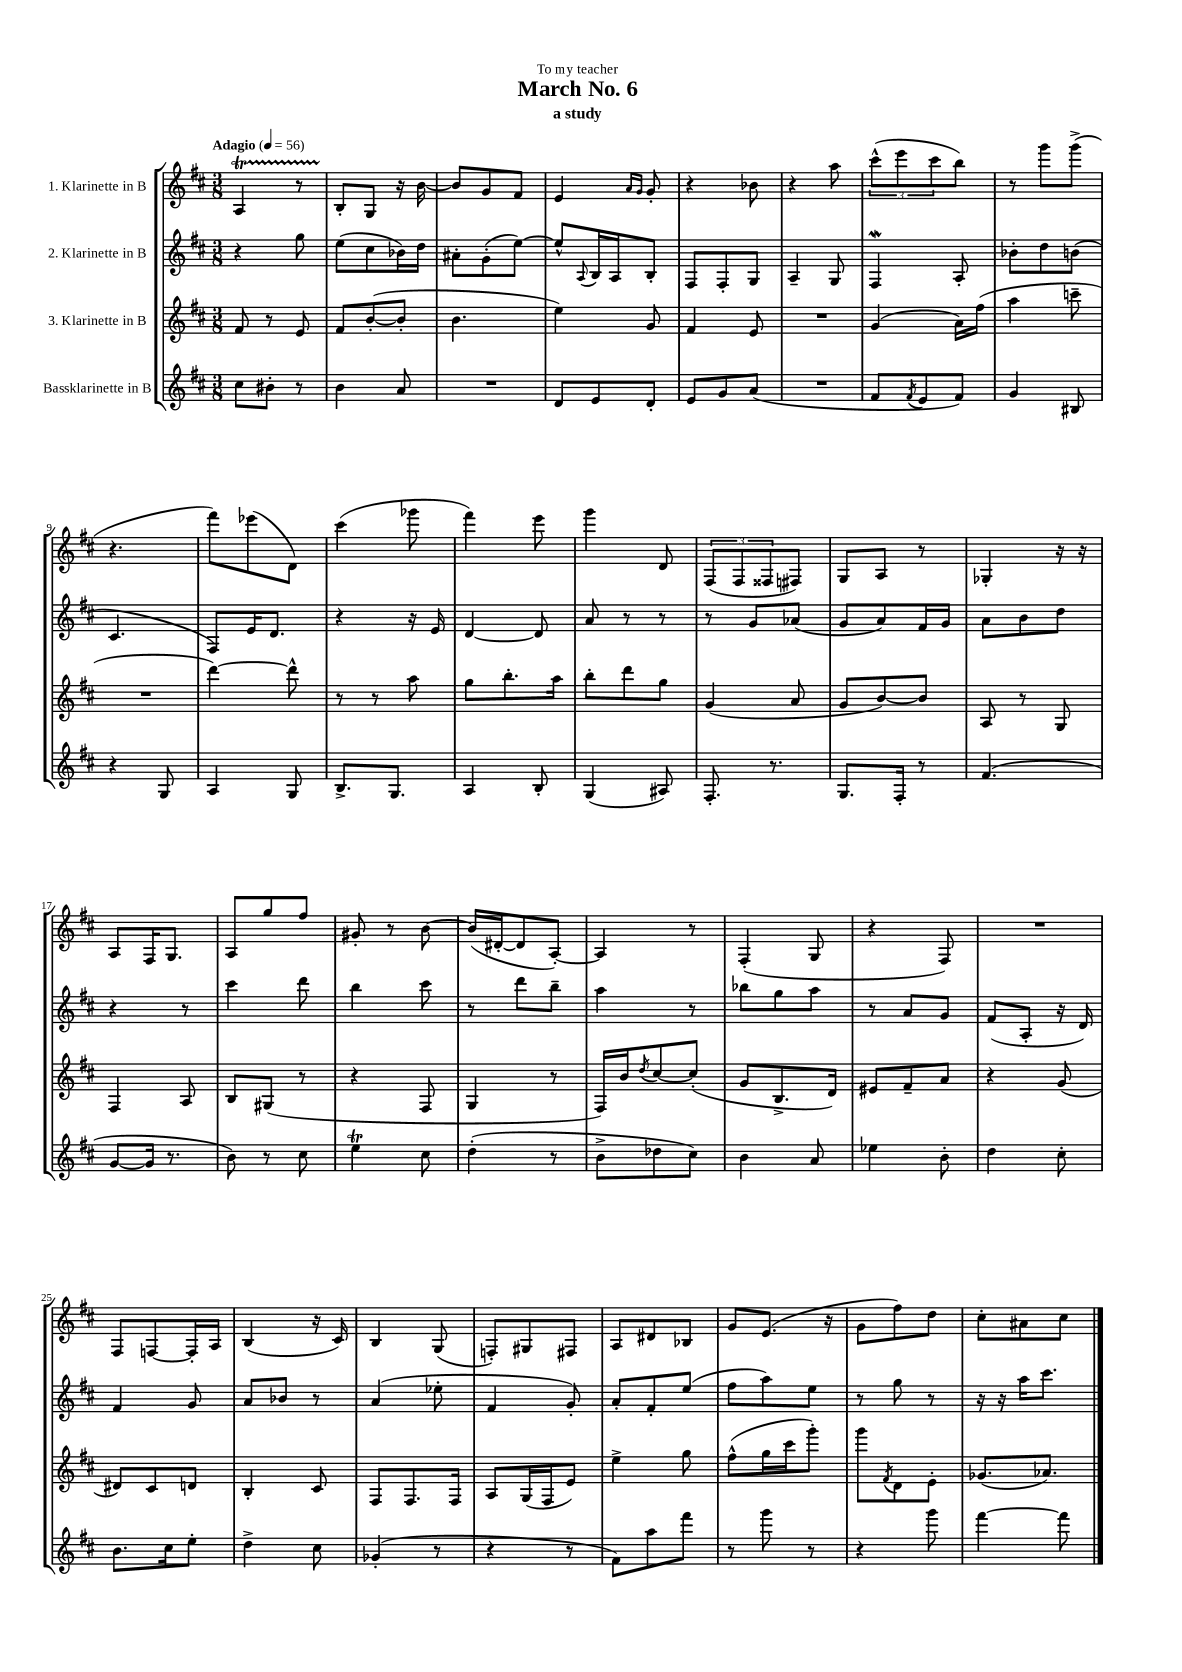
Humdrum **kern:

**kern	**kern	**kern	**kern
*part4	*part3	*part2	*part1
*staff4	*staff3	*staff2	*staff1
*I"Bassklarinette in B	*I"3. Klarinette in B	*I"2. Klarinette in B	*I"1. Klarinette in B
*clefG2	*clefG2	*clefG2	*clefG2
*k[f#c#]	*k[f#c#]	*k[f#c#]	*k[f#c#]
*M3/8	*M3/8	*M3/8	*M3/8
*MM56	*MM56	*MM56	*MM56
=1	=1	=1	=1
!	!	!	!LO:TX:a:B:t=Adagio
8cc#\L	8f#/	4r	4AT/
8b#X'\J	8r	.	.
8r	8e/	8gg\	8r
=2	=2	=2	=2
4b\	8f#/L	(8ee\L	8B'/L
.	([8b'/	8cc#\	8G/J
8a/	8b'/J]	16b-X\L)	16r
.	.	16dd\JJ	[16b\
=3	=3	=3	=3
4.r	4.b\	8a#X'\L	8b/L]
.	.	(8g'\	8g/
.	.	[8ee\J)	8f#/J
=4	=4	=4	=4
8d/L	4ee\)	8ee^^/L]	4e/
.	.	8qqA/	.
8e/	.	16B/L	.
.	.	16A/J	.
.	.	.	16qqa/LL
.	.	.	16qqg/JJ
8d'/J	8g/	8B'/J	8g'/
=5	=5	=5	=5
8e/L	4f#/	8F#/L	4r
8g/	.	8F#'/	.
(8a/J	8e/	8G/J	8b-X\
=6	=6	=6	=6
4.r	4.r	4A~/	4r
.	.	8G/	8aa\
=7	=7	=7	=7
8f#/L	(4g/	4F#W/	(12ccc#^^\L
.	.	.	12eee\
8qf#/	.	.	.
8e/	.	.	.
.	.	.	12ccc#\
8f#/J)	16a\LL)	8A'/	8bb\J)
.	(16ff#\JJ	.	.
=8	=8	=8	=8
4g/	4aa\	8b-X'\L	8r
.	.	8dd\	8ggg\L
8B#X/	8cccn~\	(8bn\J	(8ggg^\J
!!LO:LB:g=z
=9	=9	=9	=9
4r	4.r	4.c#/	4.r
8G/	.	.	.
=10	=10	=10	=10
4A/	[4ddd\)	8F#/L)	8fff#\L)
.	.	16e/K	(8eee-X\
.	.	8.d/J	.
8G/	8ddd^^\]	.	8d\J)
=11	=11	=11	=11
8.B^/L	8r	4r	(4ccc#\
.	8r	.	.
8.G/J	.	.	.
.	8aa\	16r	8ggg-X\
.	.	16e/	.
=12	=12	=12	=12
4A/	8gg\L	[4d/	4fff#\)
.	8.bb'\	.	.
8B'/	.	8d/]	8eee\
.	16aa\Jk	.	.
=13	=13	=13	=13
(4G/	8bb'\L	8a/	4ggg\
.	8ddd\	8r	.
8A#X/)	8gg\J	8r	8d/
=14	=14	=14	=14
8.F#'/	(4g/	8r	(12F#/L
.	.	.	12F#/
.	.	8g/L	.
.	.	.	12F##X/
8.r	.	.	.
.	8a/	(8a-X/J	8F#X/J)
=15	=15	=15	=15
8.G/L	8g/L	8g/L	8G/L
.	[8b/)	8a/)	8A/J
16F#'/Jk	.	.	.
8r	8b/J]	16f#/L	8r
.	.	16g/JJ	.
=16	=16	=16	=16
(4.f#/	8A/	8a\L	4G-X'/
.	8r	8b\	.
.	8G/	8dd\J	16r
.	.	.	16r
!!LO:LB:g=z
=17	=17	=17	=17
[8g/L	4F#/	4r	8A/L
16g/Jk]	.	.	16F#/K
8.r	.	.	8.G/J
.	8A/	8r	.
=18	=18	=18	=18
8b\)	8B/L	4ccc#\	8A/L
8r	(8G#X/J	.	8gg/
8cc#\	8r	8ddd\	8ff#/J
=19	=19	=19	=19
4eeT\	4r	4bb\	8g#X'/
.	.	.	8r
8cc#\	8F#/	8ccc#\	[8b\
=20	=20	=20	=20
(4dd'\	4G/	8r	(16b/LL]
.	.	.	[16d#X'/J
.	.	8ddd\L	8d#/]
8r	8r	8bb~\J	[8A'/J)
=21	=21	=21	=21
8b^\L	16F#/LL)	4aa\	4A/]
.	16b/J	.	.
.	8qdd/	.	.
8dd-X\	[8cc#/	.	.
8cc#\J)	(8cc#'/J]	8r	8r
=22	=22	=22	=22
4b\	8g/L	8bb-X\L	(4F#'/
.	8.B^/	8gg\	.
8a/	.	8aa\J	8G/
.	16d/Jk)	.	.
=23	=23	=23	=23
4ee-X\	8e#X/L	8r	4r
.	8f#~/	8a/L	.
8b'\	8a/J	8g/J	8F#/)
=24	=24	=24	=24
4dd\	4r	(8f#/L	4.r
.	.	8A'/J	.
8cc#'\	(8g/	16r	.
.	.	16d/)	.
!!LO:LB:g=z
=25	=25	=25	=25
8.b\L	8d#X/L)	4f#/	8F#/L
.	8c#/	.	[8Fn/
16cc#\k	.	.	.
8ee'\J	8dn/J	8g/	16F'/L]
.	.	.	16A/JJ
=26	=26	=26	=26
4dd^\	4B'/	8a/L	(4B/
.	.	8b-X/J	.
8cc#\	8c#/	8r	16r
.	.	.	16c#/)
=27	=27	=27	=27
(4g-X'/	8F#/L	(4a/	4B/
.	8.F#/	.	.
8r	.	8ee-X'\	(8G/
.	16F#/Jk	.	.
=28	=28	=28	=28
4r	8A/L	4f#/	8Fn'/L)
.	(16G/L	.	8G#X/
.	16F#/J	.	.
8r	8e/J)	8g'/)	8F#X/J
=29	=29	=29	=29
8f#\L)	4ee^\	8a'/L	8A/L
8aa\	.	8f#'/	8d#X/
8fff#\J	8gg\	(8ee/J	8B-X/J
=30	=30	=30	=30
8r	(8ff#^^\L	8ff#\L	8g/L
8ggg\	16gg\L	8aa\)	(8.e/J
.	16ccc#\J	.	.
8r	8ggg'\J)	8ee\J	.
.	.	.	16r
=31	=31	=31	=31
4r	8ggg\L	8r	8g\L
.	8qf#/	.	.
.	8d\	8gg\	8ff#\)
8ggg\	8e'\J	8r	8dd\J
=32	=32	=32	=32
[4fff#\	(8.g-X/L	16r	8cc#'\L
.	.	16r	.
.	.	16aa\KL	8a#X\
.	8.a-X/J)	8.ccc#\J	.
8fff#\]	.	.	8cc#\J
==	==	==	==
*-	*-	*-	*-
